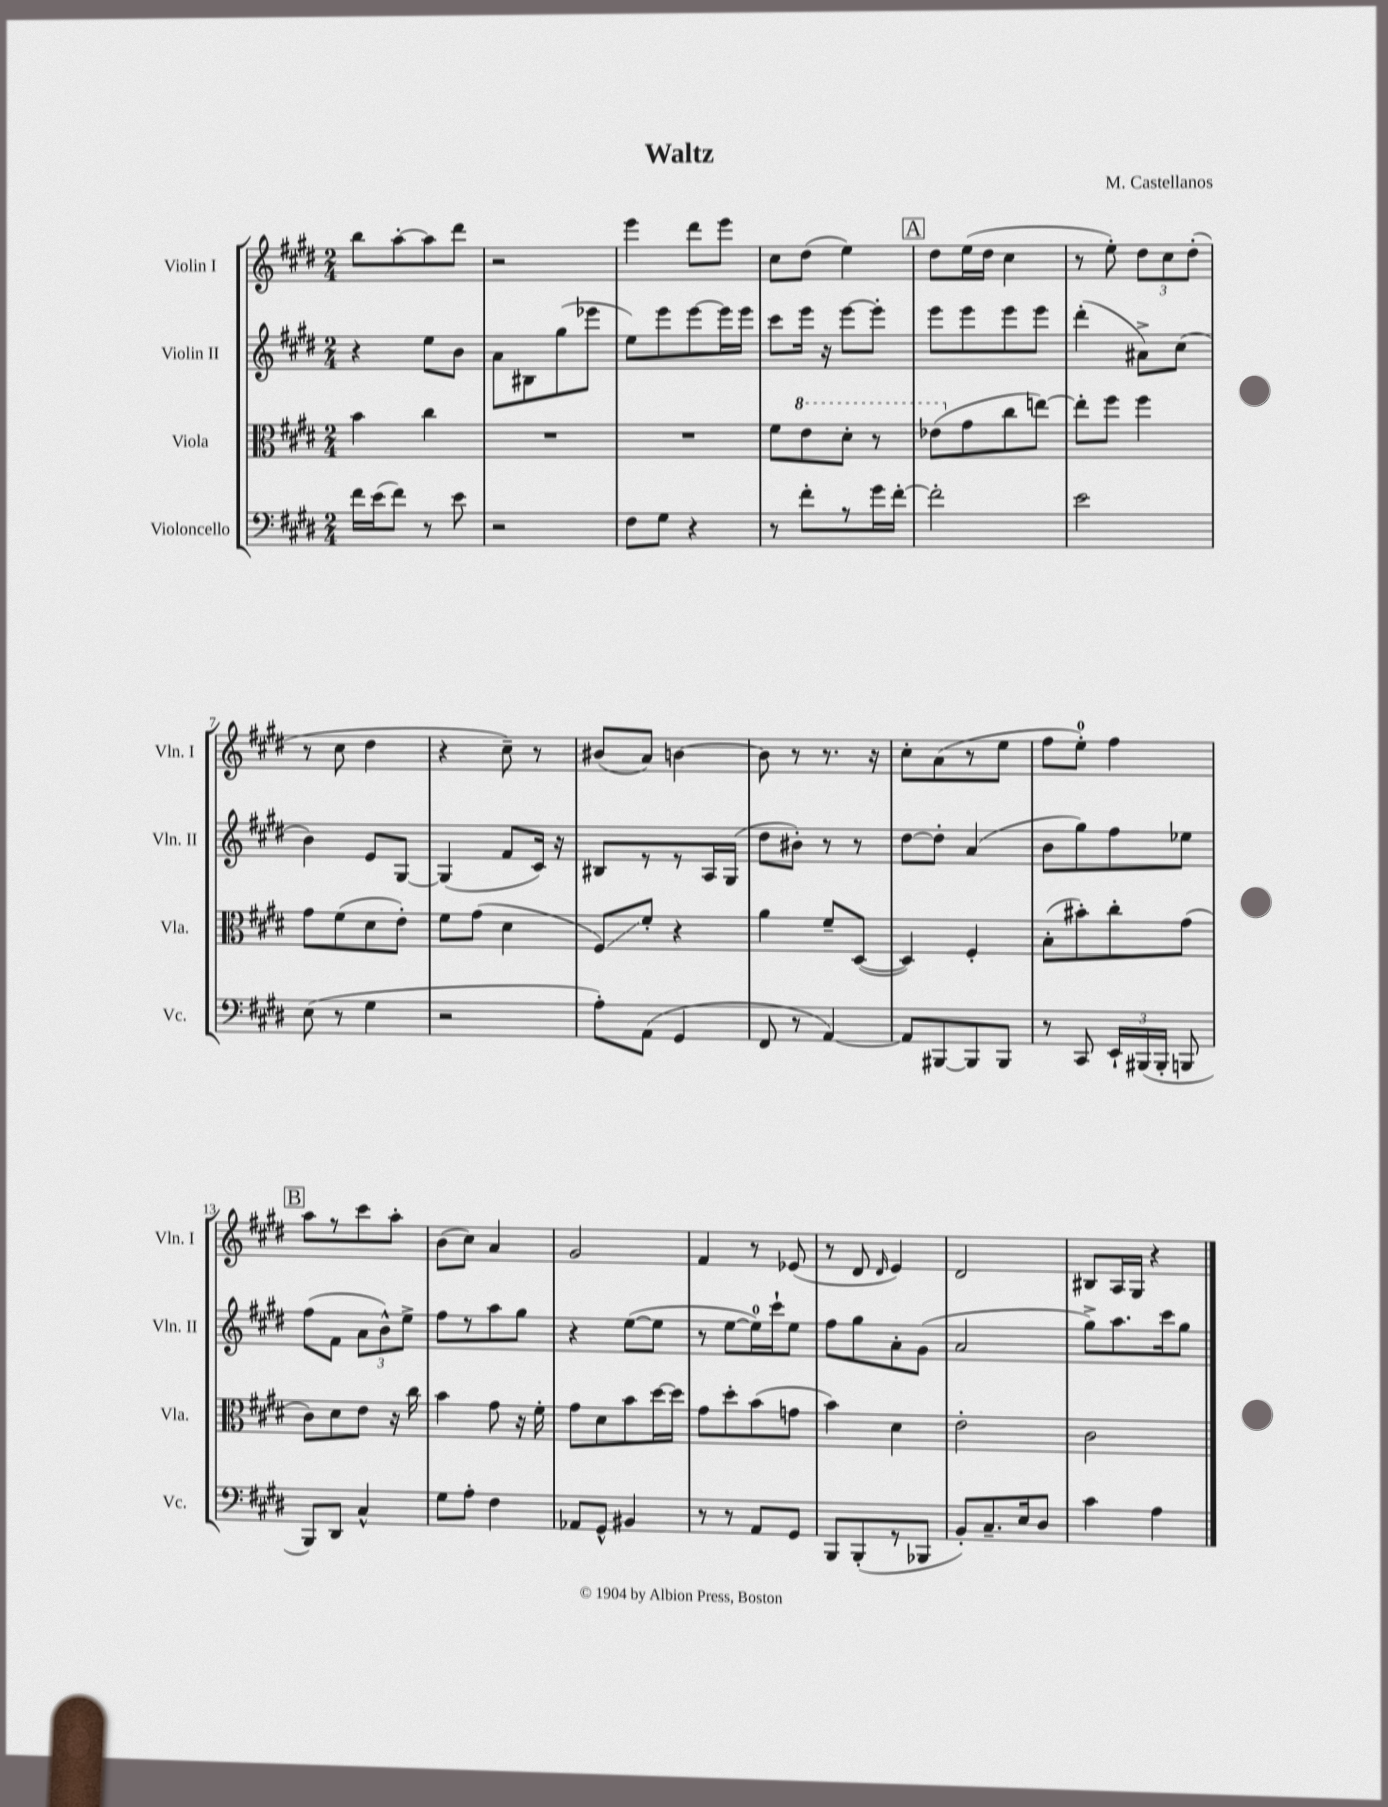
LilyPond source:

\header { title = "Waltz" composer = "M. Castellanos" }
<<
\new StaffGroup <<
\new Staff = "s0" \with { instrumentName = "Violin I" shortInstrumentName = "Vln. I" } {
    \clef treble \key e \major \numericTimeSignature \time 2/4
    \autoBeamOff b''8[ a''8~-. a''8 dis'''8] |
    r2 |
    e'''4 dis'''8[ e'''8] |
    cis''8[ dis''8]( e''4) |
    \mark \markup { \box "A" } dis''8[ e''16( dis''16] cis''4 |
    r8 e''8-.) \tuplet 3/2 { dis''8[ cis''8 dis''8]-.( } |
    r8 cis''8 dis''4 |
    r4 cis''8--) r8 |
    bis'8[( a'8]) b'4~ |
    b'8 r8 r8. r16 |
    cis''8[-. a'8( r8 e''8] |
    fis''8[ e''8]-0-.) fis''4 |
    \mark \markup { \box "B" } a''8[ r8 cis'''8 a''8]-. |
    b'8[( cis''8]) a'4 |
    gis'2 |
    fis'4 r8 ees'8( |
    r8 dis'8 \grace { dis'16 } e'4) |
    dis'2 |
    bis8[ a16 gis16] r4 \bar "|." |
}
\new Staff = "s1" \with { instrumentName = "Violin II" shortInstrumentName = "Vln. II" } {
    \clef treble \key e \major \numericTimeSignature \time 2/4
    \autoBeamOff r4 e''8[ b'8] |
    a'8[ bis8 gis''8( ees'''8] |
    e''8[) e'''8 e'''8~ e'''16 e'''16] |
    cis'''8[ e'''16] r16 e'''8[~ e'''8]-. |
    \mark \markup { \box "A" } e'''8[ e'''8 e'''8 e'''8] |
    dis'''4-.( ais'8[->) cis''8]( |
    b'4) e'8[ gis8]~ |
    gis4( fis'8[ cis'16]) r16 |
    bis8[ r8 r8 a16 gis16]( |
    dis''8[ bis'8]-.) r8 r8 |
    dis''8[~ dis''8]-. a'4( |
    b'8[ gis''8) fis''8 ees''8] |
    \mark \markup { \box "B" } fis''8[( fis'8] \tuplet 3/2 { a'8[ b'8-^) e''8]-> } |
    fis''8[ r8 a''8 gis''8] |
    r4 e''8[~( e''8] |
    r8 e''8[~ e''16-0) cis'''16-! e''8] |
    fis''8[ gis''8 a'8-. gis'8]( |
    a'2 |
    gis''8[->) a''8. cis'''16 gis''8] \bar "|." |
}
\new Staff = "s2" \with { instrumentName = "Viola" shortInstrumentName = "Vla." } {
    \clef alto \key e \major \numericTimeSignature \time 2/4
    \autoBeamOff b'4 cis''4 |
    R2 |
    R2 |
    fis'8[ \ottava #1 e''8 dis''8]-. r8 |
    \mark \markup { \box "A" } ees''8[( \ottava #0 gis'8 cis''8 e''8]~) |
    e''8[-. fis''8] fis''4 |
    gis'8[ fis'8( dis'8 e'8]-.) |
    fis'8[ gis'8]( dis'4 |
    fis8[\glissando) fis'8]-. r4 |
    a'4 fis'8[-- dis8]~( |
    dis4) fis4-. |
    b8[-.( bis'8-.) cis''8-. gis'8]( |
    \mark \markup { \box "B" } cis'8[) dis'8 e'8] r16 cis''16 |
    b'4 gis'8 r16 fis'16-. |
    gis'8[ dis'8 b'8 dis''16~ dis''16] |
    gis'8[ dis''8-. b'8( g'8] |
    b'4) dis'4 |
    e'2-. |
    cis'2 \bar "|." |
}
\new Staff = "s3" \with { instrumentName = "Violoncello" shortInstrumentName = "Vc." } {
    \clef bass \key e \major \numericTimeSignature \time 2/4
    \autoBeamOff fis'16[ e'16( fis'8]) r8 e'8 |
    r2 |
    fis8[ gis8] r4 |
    r8 fis'8[-. r8 gis'16 fis'16]~-. |
    \mark \markup { \box "A" } fis'2-. |
    e'2 |
    e8( r8 gis4 |
    r2 |
    a8[-.) a,8]( gis,4 |
    fis,8 r8 a,4~) |
    a,8[ bis,,8~ bis,,8 bis,,8] |
    r8 cis,8 \tuplet 3/2 { e,16[-! bis,,16( bis,,16]-. } b,,8 |
    \mark \markup { \box "B" } b,,8[) dis,8] cis4-^ |
    gis8[ a8]-. fis4 |
    aes,8[ gis,8]-^ bis,4 |
    r8 r8 a,8[ gis,8] |
    b,,8[ b,,8-.( r8 bes,,8] |
    b,8[-.) cis8.-- e16 dis8] |
    cis'4 a4 \bar "|." |
}
>>
>>
